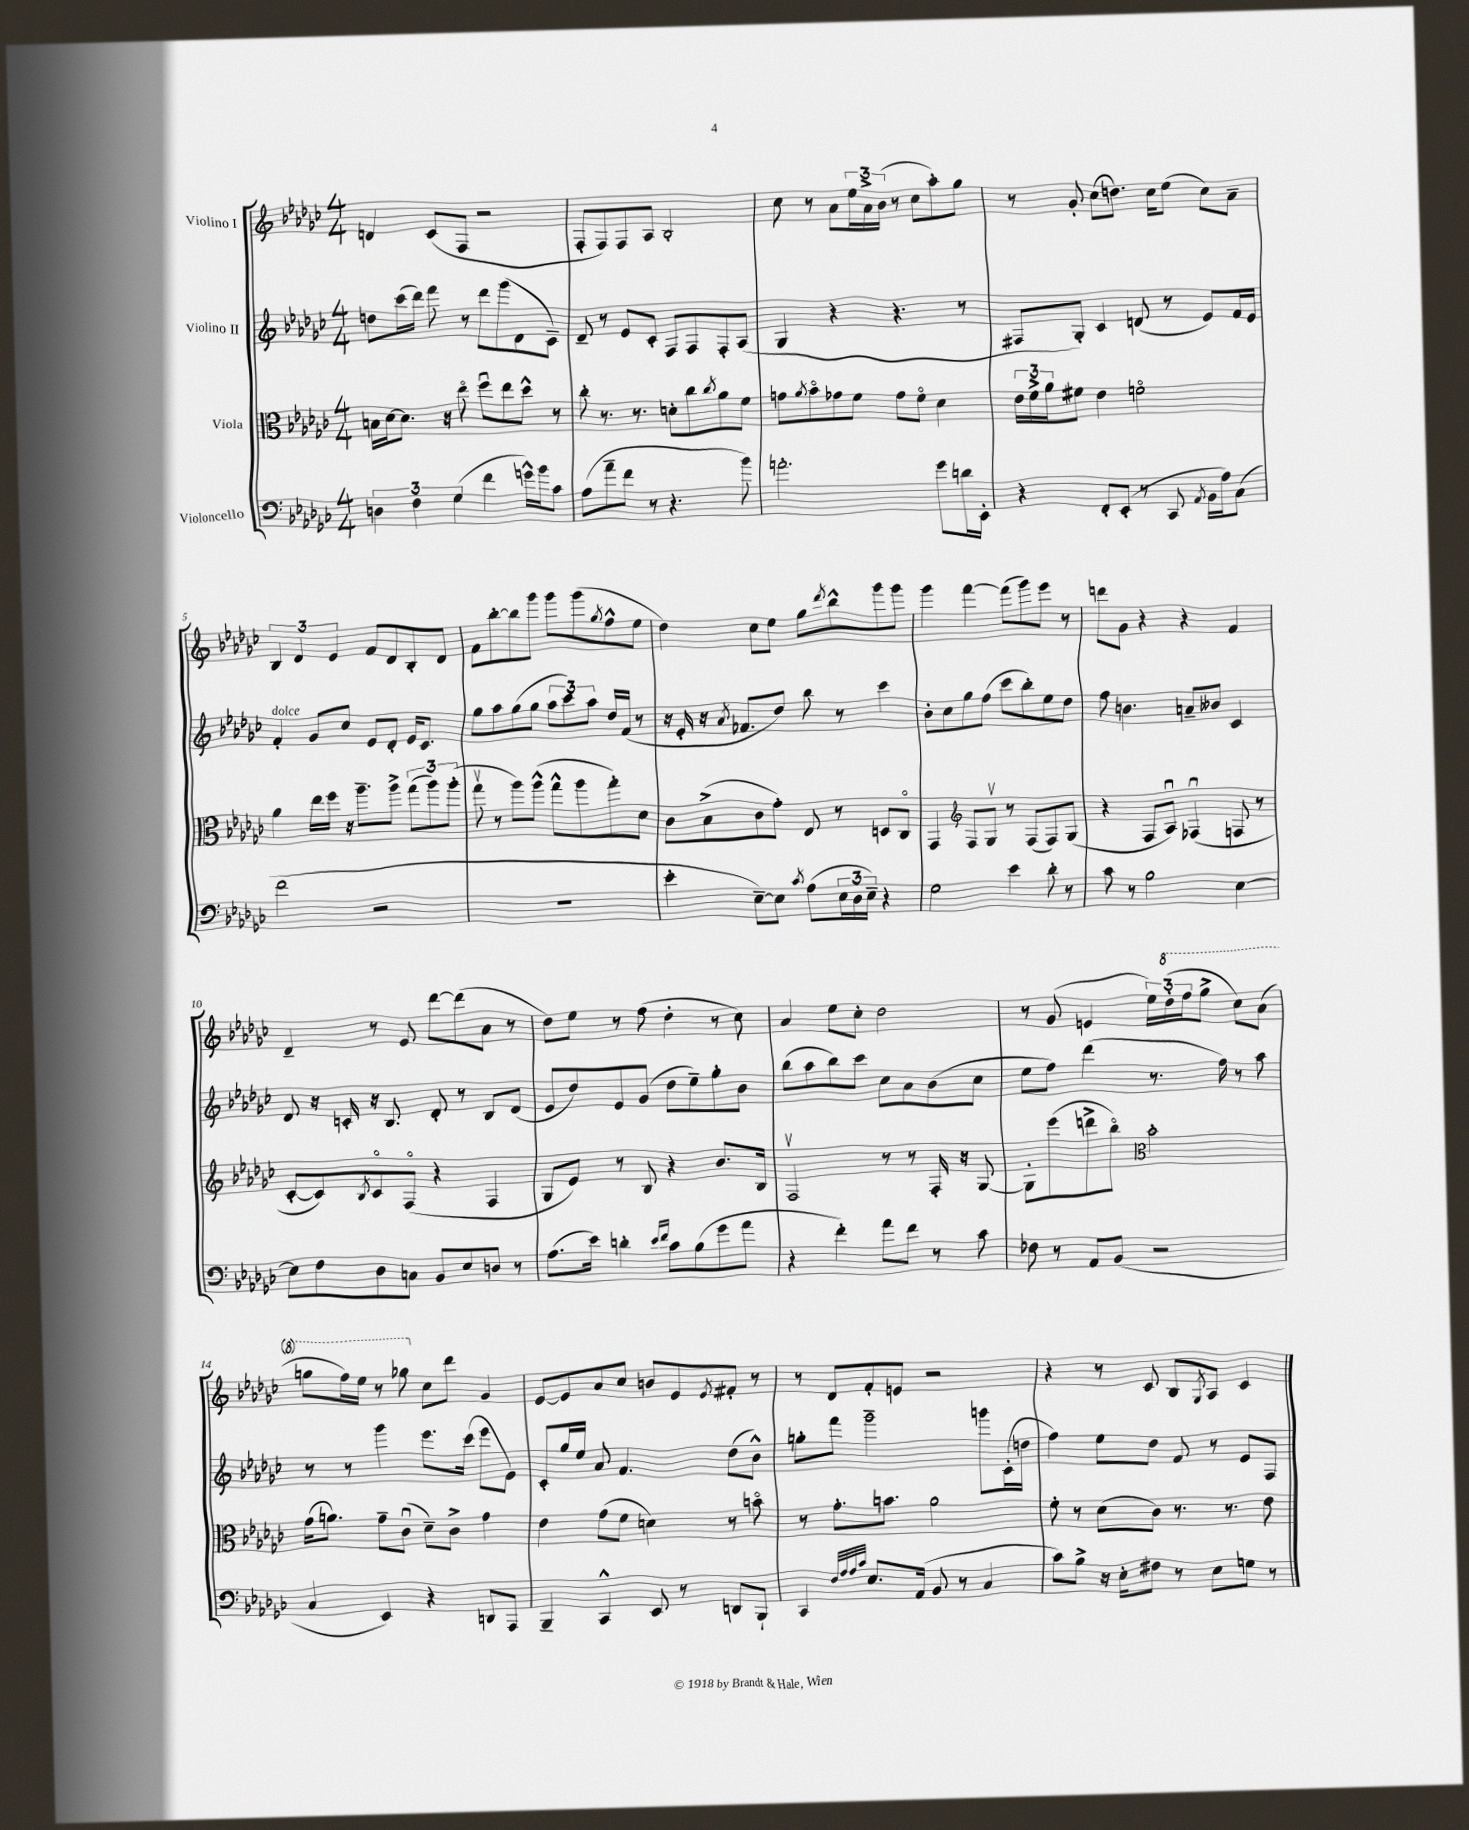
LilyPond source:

<<
\new StaffGroup <<
\new Staff = "s0" \with { instrumentName = "Violino I" } {
    \clef treble \key ges \major \numericTimeSignature \time 4/4
    d'4 ces'8( f8 r2 |
    f8-. f8) f8 aes8 bes2-. |
    ces''8 r8 aes'8 \tuplet 3/2 { ees''16 aes'16-> bes'16( } r8 ces''8 aes''8-.) ges''8 |
    r8 ges'8-. ces''8( d''8.) ces''16 ees''8( ces''8) aes'8-- |
    \tuplet 3/2 { bes4 des'4 ees'4 } f'8 des'8 bes8-. des'8 |
    f'8 bes''8~-. bes''8 ges'''8 ges'''8 ges'''8( \acciaccatura { ges''8 } f''8-^ ees''8 |
    des''4) ces''8 ees''8 ges''8 \acciaccatura { des'''8 } bes''8-^ ges'''8 ges'''8 |
    ges'''4 f'''4~ f'''8( ges'''8) ees'''8 r8 |
    d'''8 ges'8 r4 r4 f'4 |
    des'4-- r8 ees'8 des'''8~ des'''8( aes'8 r8 |
    des''8) ees''8 r8 f''8( des''4-. r8 ces''8) |
    aes'4 ees''8 ces''8-. des''2 |
    r8 ges'8( e'4 \tuplet 3/2 { ees''16) \ottava #1 des'''16-.( f'''16 } ges'''8-> ces'''8) aes''8( |
    g'''8 f'''16) ees'''16 r8 ges'''8 \ottava #0 ces''8 des'''8 ges'4 |
    ees'8~ ees'8 aes'8 ces''8 b'8 ees'8 \acciaccatura { ees'8 } fis'8-. r8 |
    r8 des'8 f'8-. e'8 r2 |
    r4 r8 ces'8 bes8 \acciaccatura { ges8 } aes8 ces'4 \bar "|." |
}
\new Staff = "s1" \with { instrumentName = "Violino II" } {
    \clef treble \key ges \major \numericTimeSignature \time 4/4
    d''8 ces'''16( des'''16) f'''8 r8 des'''8 ges'''8( des'8 ces'8--) |
    des'8-- r8 ees'8 ces'8-. f8 f8 f8-. aes8( |
    ges4 r4 r4. r8 |
    fis8 ges8-.) ces'4 d'8( r8 ees'8) f'16 ees'16 |
    f'4-.^\markup { \italic "dolce" } ges'8 ces''8 ees'8 des'8-. ees'16 ces'8. |
    ges''8 aes''8 ges''8( ges''8 \tuplet 3/2 { aes''8 ces'''8) aes''8 } des''16 f'16( r8 |
    r16 ees'16-. r16 \acciaccatura { aes'8 } fes'8. des''8) bes''8 r8 ces'''4 |
    bes'8-. ces''8 ges''8 f''8( ces'''8 bes''8-.) ees''8 des''8 |
    f''8 b'4. a'8-- beses'8 ces'4 |
    des'8 r16 c'16-. r16 bes8. des'8-. r8 bes8 des'8( |
    ees'8 des''8) ees'8 ges'8( des''8 ees''8--) ges''8-. bes'8 |
    bes''8( aes''8 bes''8) ces'''8 ces''8 aes'8 bes'8( ces''8 |
    ees''8 f''8) des'''4( r8. f''16) r8 aes''8 |
    r8 r8 ges'''4 ees'''8. ces'''16( ees'''8 ees'8) |
    ces'8-. ges''16 ees''16 aes'8 f'4. des''8( bes'8-^) |
    g''8-. f'''8 ges'''2-- g'''8 ces'16-.( d''16 |
    f''4) ees''8 des''8 f'8 r8 ees'8 f8 \bar "|." |
}
\new Staff = "s2" \with { instrumentName = "Viola" } {
    \clef alto \key ges \major \numericTimeSignature \time 4/4
    b16 des'16~ des'8. r16 ees''8\flageolet f''8\downbow ees''8 des''8-^ r8 |
    ces''8-. r8. r8. d'8-. ces''8 \acciaccatura { ces''8 } aes'8 f'8 |
    g'8 \acciaccatura { aes'8 } bes'8\flageolet ges'8 f'8 ges'8 f'8\flageolet des'4 |
    \tuplet 3/2 { ees'16 f'16-> aes'16 } fis'8 ees'4 f'2\flageolet |
    aes'4 ees''16 f''16 r16 aes''8.-- aes''8-> \tuplet 3/2 { ges''8( aes''8) aes''8-.( } |
    ges''8\upbow r8 aes''8) aes''8-^( ges''8-^ aes''8 ges''8-.) des'8 |
    ces'8 bes8->( ces'8 ges'8-.) ees8 r8 d8 ces8\flageolet |
    ges,4 \clef treble f8 ges8\upbow r8 f8( f8) ges8( |
    r4 f8 aes8\downbow) fes4\downbow( f8 r8 |
    ces'8~-. ces'8) \acciaccatura { bes8 } ces'8\flageolet f8\flageolet( r4 f4 |
    ges8 ees'8) r8 bes8 r4 bes'8. bes16 |
    f2\upbow r8 r8 f16-. r16 ges8~ |
    ges8-. ees'''8( d'''8-> bes''8\flageolet) \clef alto bes'2-. |
    ges'16( a'8.) ges'8-- ces'8\downbow( des'8--) ces'8-> ges'4 |
    ees'4 ges'8( f'8 d'4) r8 b'8\flageolet |
    r8 ges'8.-. b'8. aes'2 |
    f'8-. r8 des'8( ces'8) r8. r8. ees'8 \bar "|." |
}
\new Staff = "s3" \with { instrumentName = "Violoncello" } {
    \clef bass \key ges \major \numericTimeSignature \time 4/4
    \tuplet 3/2 { d4 f4 ges4( } f'4 g'16-^) bes'16 ces'8 |
    aes8( aes'8-- f'8 r8 r4. bes'8) |
    a'2.-. ges'8 d'16 ees,16-. |
    r4 f,8-. ees,8-.( r8 ces,8 \acciaccatura { aes,8 } bes,16 aes16) ces8( |
    f'2 r2 |
    R1 |
    ees'4-. ees8~--) ees8 \acciaccatura { ces'8 } aes8( \tuplet 3/2 { ees16 des16 ees16--) } r4 |
    ges2 ees'4 des'8-. r8 |
    ces'8 r8 bes2 ees4~ |
    ees8 f8 des8 c8 bes,8 ees8 d8 r8 |
    aes8.( ees'16) d'4-. \grace { ees'16 f'16 } ces'8 bes8( ges'8 aes'8 |
    r4 f'4-.) aes'8 f'8 r8 ces'8 |
    fes8 r8 aes,8 bes,8( r2 |
    ces4 ees,4) r4 d,8 aes,,8 |
    bes,,4-- ces,4-^ ees,8 r8 d,8 bes,,8-! |
    ces,4 \grace { f32 aes32 aes32 ces'32 } ees8. aes,16( bes,8 r8 ces4 |
    ces'8) bes8-> r16 ees16-. fis8 r8 ees8 g8 r8 \bar "|." |
}
>>
>>
